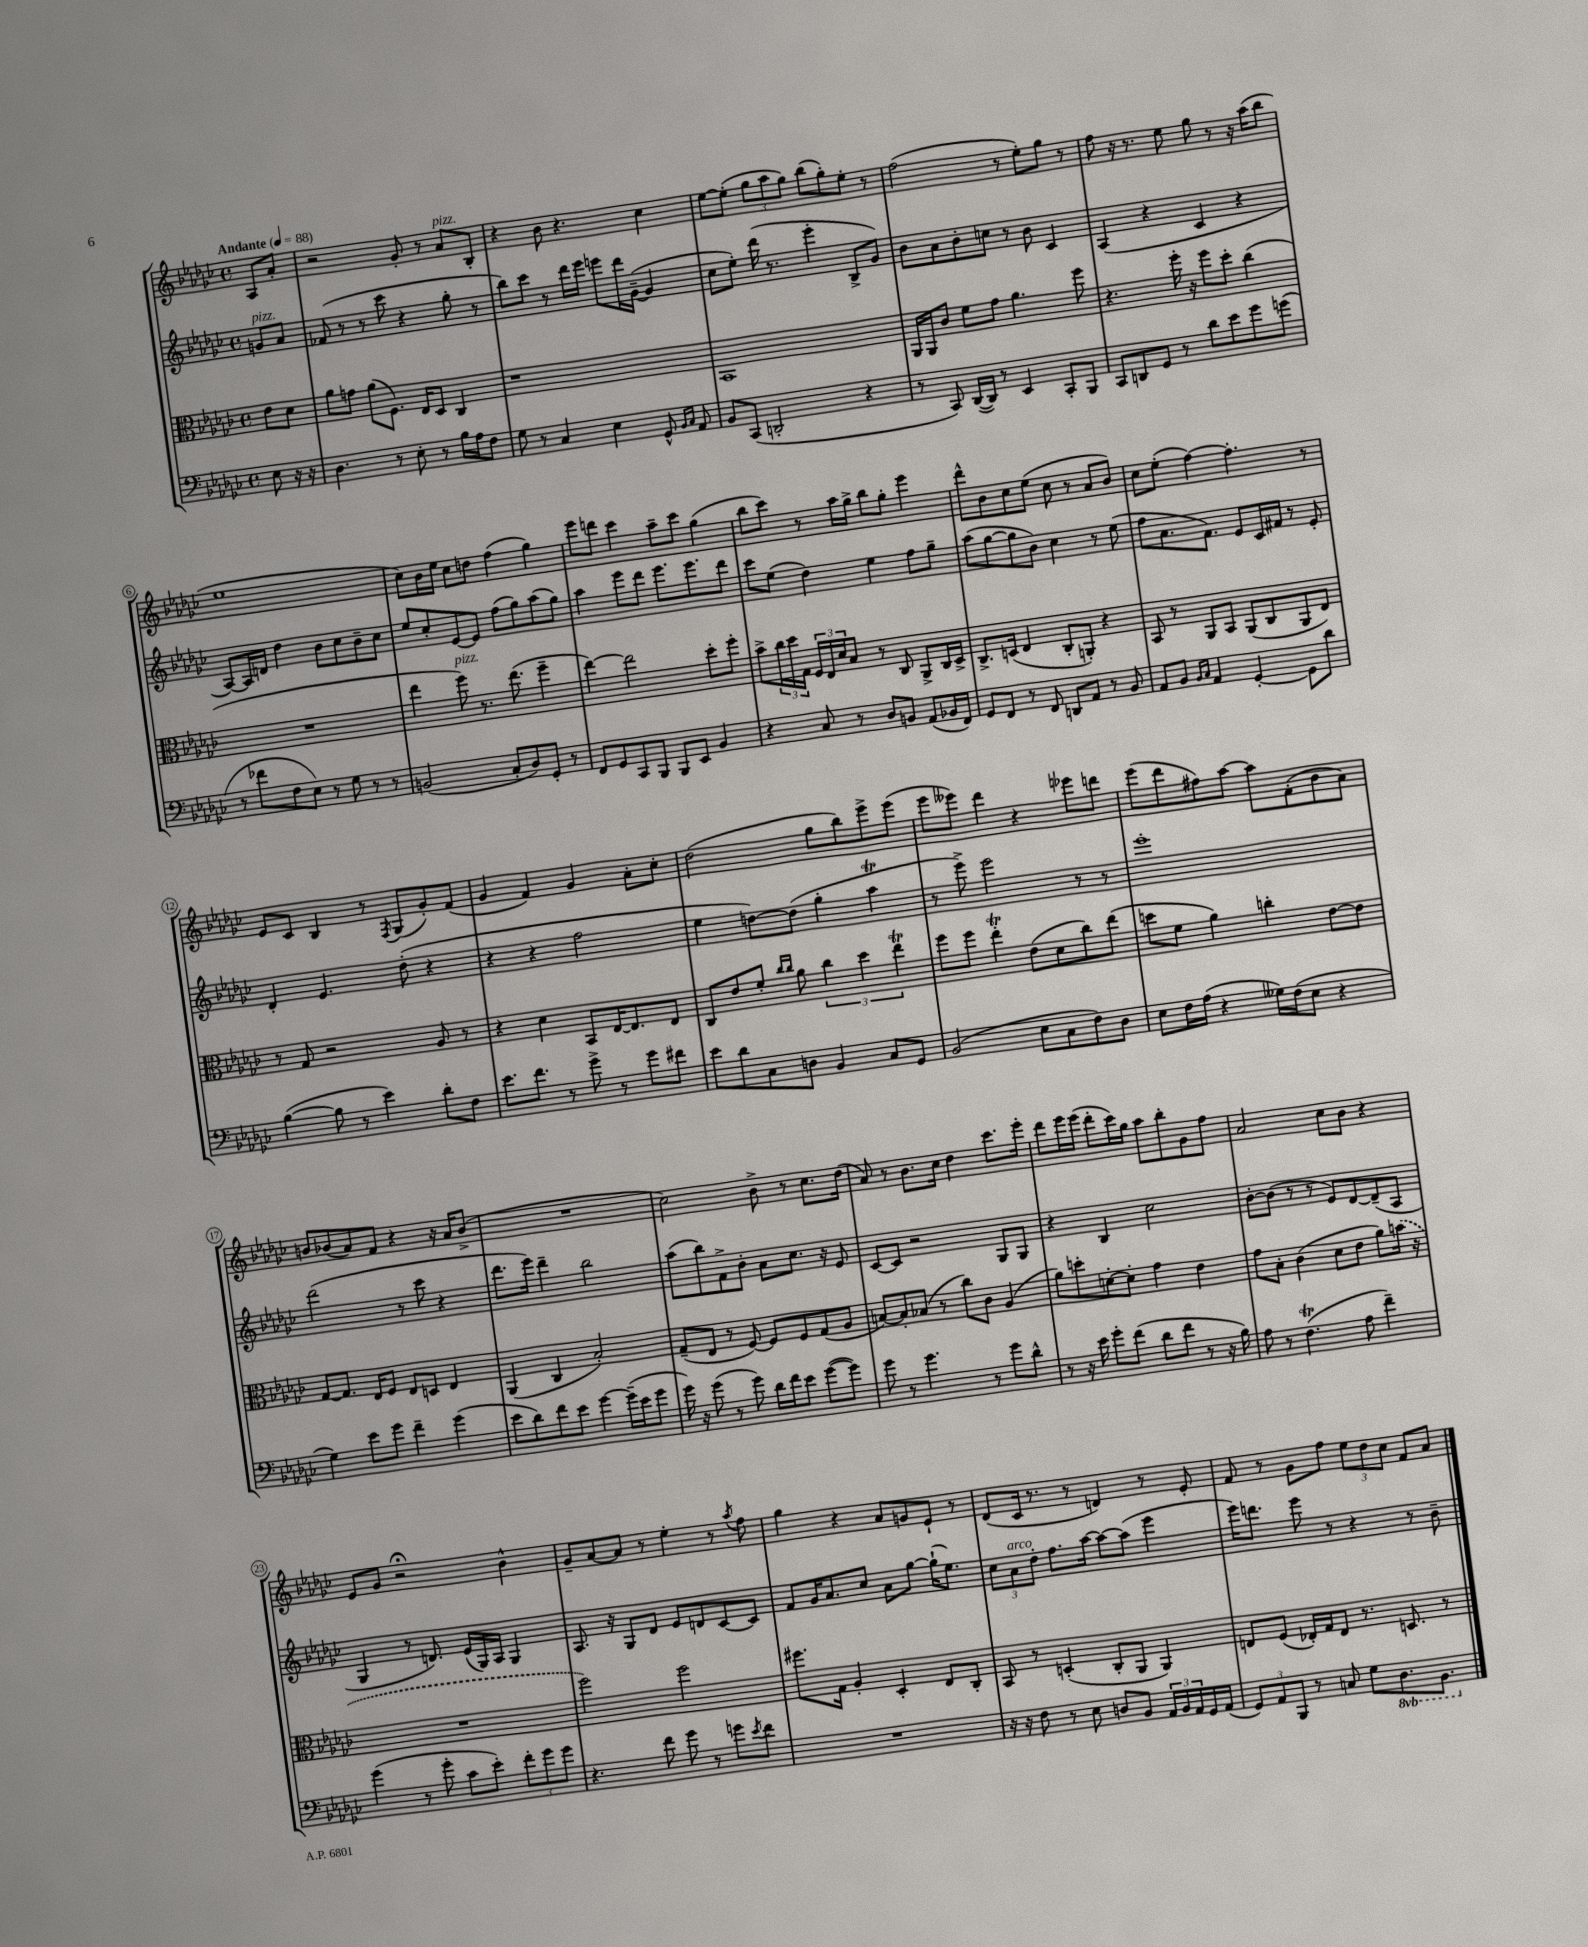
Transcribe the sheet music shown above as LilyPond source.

<<
\new StaffGroup <<
\new Staff = "s0" {
    \clef treble \key ges \major \defaultTimeSignature \time 4/4 \partial 4 \tempo "Andante" 4 = 88
    aes8 aes'8-. |
    r2 ges'8-. r8 aes'8^\markup { \italic "pizz." } bes8-. |
    r4 bes'8 r4. ces''4 |
    ees''8~ ees''8-.( \tuplet 3/2 { ges''8 aes''8 ges''8) } bes''8( ges''8-.) ees''8-. r8 |
    f''2( r8 ees''8-.) ges''8 r8 |
    f''8 r16 r8. ees''8 ges''8 r8 r16 aes''16( bes''8 |
    ees''1 |
    ces''8) bes'16 ees''16 ces''8 d''8 f''4( ges''4) |
    ees'''8 d'''8 ces'''4 aes''8-- ces'''8 ges''4( |
    bes''8 ces'''8) r8 aes''16 ges''16-> bes''8 ges''8-. ees'''4 |
    des'''8-^ bes'8 ces''8 ees''8( ces''8 r8 aes'8 bes'8) |
    ces''8 ees''8-.( f''4~) f''4.-. r8 |
    ees'8 ces'8 bes4 r8 \acciaccatura { f8 } ges8( ges'8-.) f'8( |
    ges'4 f'4) ges'4 aes'8-. ces''8-. |
    des''2( ges''8 bes''8) ees'''8-> ees'''8( |
    ees'''8 eeses'''8) des'''4 r4 ees'''8 d'''8 |
    ees'''8( des'''8 fis''8) aes''8~ aes''8 f'8-.( bes'8 aes'8) |
    b'8 bes'8( aes'8) f'8 r4 r16 aes'16 bes'8->( |
    R1 |
    ces''2) bes'8-> r8 ces''8. des''16( |
    aes'8) r8 bes'8. ces''16 des''4 ces'''8. ees'''16-. |
    des'''8 ees'''16 ees'''16( des'''8-. ces'''16) ges''16 aes''8 bes''8-. ges'8 f''8 |
    aes'2 ces''8 bes'8 r4 |
    ees'8 ges'8 r2\fermata bes'4-^ |
    ges'8-- aes'8~ aes'8 r8 ees''4-. r8 \acciaccatura { aes''8 } f''8 |
    ges''4 r4 aes'8 g'8 ees'8-! r8 |
    des'8( ces'16 r8. r8 d'4) r8 ees'8-. |
    f'8 r8 ges'8 f''8 \tuplet 3/2 { ees''8 des''8 ces''8 } f'8 aes'8 \bar "|." |
}
\new Staff = "s1" {
    \clef treble \key ges \major \defaultTimeSignature \time 4/4 \partial 4
    g'8^\markup { \italic "pizz." } aes'8 |
    fes'8( r8 r8 ces'''8 r4 ges''8-. r8 |
    bes''8) ces'''8 r8 des'''16 ees'''16 e'''8 des'''16 ges'16~--( ges'4 |
    ces''8 ees''8-.) des'''16( r8. ees'''4-. bes8-> ges'8) |
    bes'8 aes'8 bes'8-. c''8 r8 bes'8 ces'4 |
    aes4( r4 ces'4 r4 |
    aes8~) aes16 d'16 des''4 bes'8 ces''8 bes'8-- ces''8 |
    ees''8 ces''8-. ees'8~ ees'8 f''8( ges''8) aes''8( ges''8) |
    aes''4 ees'''8 des'''8 ees'''8. ees'''8. des'''8 |
    ces'''8 ees''8( des''4) ees''4 f''8 ges''8-- |
    aes''8( ges''8~ ges''8 bes'8) ces''4 r8 ees''8( |
    f''8 aes'8. f'8.) ees'8 ces'16 fis'16 r8 ees'8-. |
    des'4-. ees'4. des''8-.( r4 |
    r4 r4 f''2 |
    ees''4 d''8~) d''8( ges''4-. aes''4\trill |
    r8 ees'''8->) ees'''2 r8 r8 |
    ees'''1-. |
    des'''2( r8 ces'''8 r4 |
    des'''8. ees'''16) des'''4-- bes''2 |
    aes''8( bes''8) f'8-> bes'8-. aes'8 ces''8. r16 ees'8 |
    ces'8~ ces'8 r2 ges8 ges8 |
    r4 bes4 ces''2 |
    bes'8~-. bes'8( r8 r8 ees'8) des'8~ des'8--( aes8 |
    ges4 r8 d'8.) ees'16( ges16) aes16 ges4 |
    aes8. r16 ges8 des'8 ees'8 d'8 ces'8~ ces'8 |
    f'8 ges'16 aes'8. ces''8 aes'8 ges''8~ ges''16-!( ees''8.) |
    \tuplet 3/2 { ces''8 aes'8^\markup { \italic "arco" } des''8-. } f''8. aes''16~ aes''8~ aes''8( ees'''4 |
    ees'''16) d'''8. ees'''8 r8 r4 r8 bes'8-- \bar "|." |
}
\new Staff = "s2" {
    \clef alto \key ges \major \defaultTimeSignature \time 4/4 \partial 4
    ees'8 des'8 |
    aes'8 g'8 aes'8( f8.) ees16 des8 ces4 |
    r1 |
    bes,1 |
    aes,16 aes,16 ces'8 f'8 ges'8 aes'4. f''8 |
    r4. f''16-. r16 f''8 des''8-. ces''4( |
    R1 |
    ees''4 f''8^\markup { \italic "pizz." }) r8. ees''8.( f''4-- |
    ees''4~) ees''2 des''8-. f''8-. |
    bes'8-> \tuplet 3/2 { ces''16 des''16 ges16 } \tuplet 3/2 { f16 ees16 des'16 } bes8 r8 ces8 aes,8-> ces16 des16-> |
    ces8.-> d16( ees4 ces8-. a,8-.) r4 |
    bes,8 r8 aes,8 bes,8 aes,8( ces8 aes,8 ees8) |
    r8 ges8 r2 aes8 r8 |
    r4 des'4 bes,8 ees16~ ees8. ees8 |
    ces8 ees'8 f'8-. \grace { ces''16 ces''16 } aes'8 \tuplet 3/2 { ces''4 des''4 ees''4\trill } |
    f''8 f''8 ees''4-.\trill ees'8( des'8 ces''8) ees''8( |
    d''8 f'8 aes'4) c''4-. ees'8~ ees'8 |
    ges8~ ges8. ees16 f8 ees8 d8 ees4 |
    aes,4( ces4 bes2-.) |
    ges8--( ees8 r8 f8~) f8 f8 ges8( aes8 |
    b8~) b8-. bes8( r8 ces''8) ces'8 aes4( |
    aes'8) d''8-. d'8~-. d'8-. ges'4 ees'4 |
    ges'8 bes8-. ces'4( des'8 ees'8 aes'8) \once \slurDashed b'16( r16 |
    R1 |
    f''2) f''2 |
    fis''8. ges16 aes4-. des4-. ees8 ces8-. |
    bes,8 r8 d4-.( ces8-. aes,8 aes,4) |
    e8 f8( ees16-.) ges16 ees8 r8. d8. r8 \bar "|." |
}
\new Staff = "s3" {
    \clef bass \key ges \major \defaultTimeSignature \time 4/4 \set Staff.ottavationMarkups = #ottavation-simple-ordinals \partial 4
    ees8 r16 r16 |
    des4. r8 ees8-. r8 bes16 aes16 f8 |
    ges8 r8 ces4 ees4 ges,8-^ \grace { bes,16 ces16 } aes,8 |
    bes,8 ces,8( d,2-. r4 |
    r8 ces,8) des,16~( des,16) r8 ees,4 ces,8-. bes,,8 |
    ces,8 d,8 ges,8 r8 des'8 ees'8 ges'8 g'8( |
    r8 fes'8 f8 ees8) r8 ges8 r8 r8 |
    b,2( ces8-. des8) ges,8-. r8 |
    f,8 ges,8 ces,8 bes,,8 bes,,8 ees,8 bes,4 |
    r4 ces8 r8 des8 b,8 aes,8( bes,16 f,16) |
    ges,8 f,8 r8 f,8 d,8 aes,8 r8 bes,8 |
    aes,8 bes,8 \grace { bes,16 ces16 } aes,4 ges,4~-. ges,8 des'8 |
    bes4~( bes8 r8 ees'4) des'8-. f8 |
    ees'8. f'8. r8 ges'8-> r8 ges'8 fis'8 |
    ees'8 des'8 ces8 d8 bes,4 ces8 ges,8 |
    bes,2( ees8 ces8 f8) des8 |
    ees8 f16 aes16( r4 geses16) f16( ees8 r4 |
    ges4) ees'8 ges'8 f'4-- ges'4( |
    ees'8 des'8) f'8 ees'8 ges'4~ ges'16--( ees'16 ges'8 |
    ges'16) r16 ges'8( r8 ges'8) des'16 f'16 ees'8 ges'8~( ges'8) |
    ges'8 r8 ges'4. r8 ges'8 des'8-^ |
    r8 r16 ees'16 ges'8-. f'8( des'8 f'8 r8 r16 bes16) |
    aes8 r8 f4.\trill( aes8 f'4--) |
    ges'4( r8 ges'8-. ces'8 ees'8-.) \tuplet 3/2 { f'8-. ges'8 ges'8 } |
    r4. f'8 ges'8 r8 g'8 \acciaccatura { ees'8 } f'8 |
    R1 |
    r16 r16 f8 r8 ees8 d8 bes,8 \tuplet 3/2 { aes,16 bes,16 aes,16 } ges,16 aes,16( |
    \tuplet 3/2 { ges,8) aes,8 bes,,8 } r8 c8 ges8 \ottava #-1 des,8. bes,,8. \ottava #0 \bar "|." |
}
>>
>>
\layout { \context { \Score \override BarNumber.stencil = #(make-stencil-circler 0.1 0.3 ly:text-interface::print) } }
